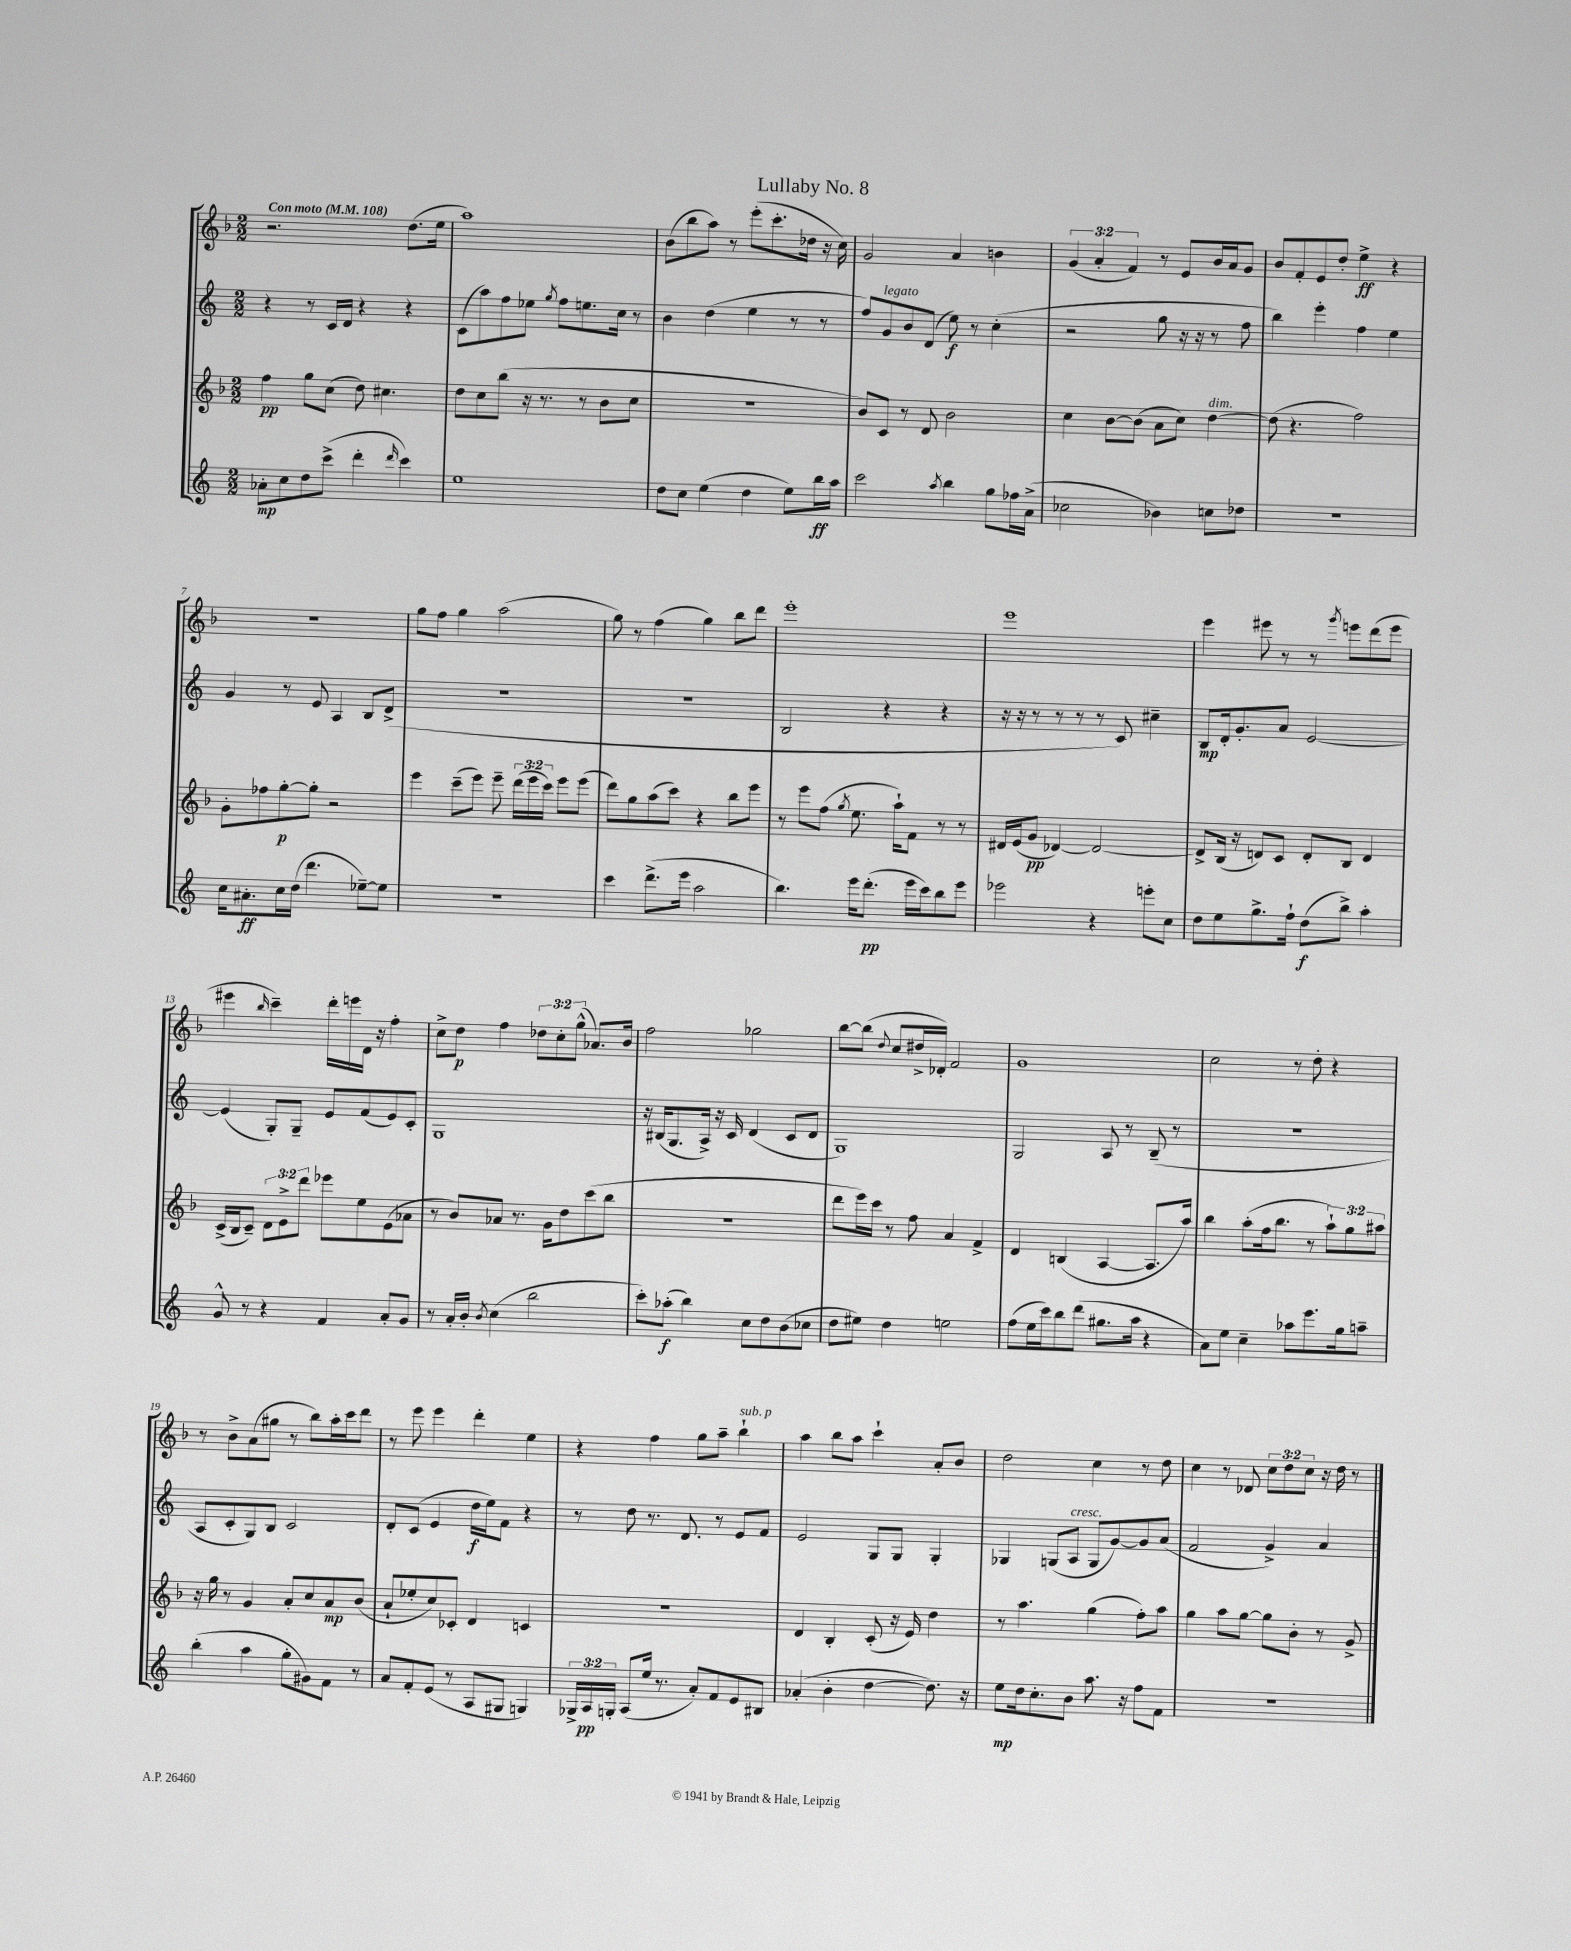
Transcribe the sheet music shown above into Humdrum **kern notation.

**kern	**dynam	**kern	**dynam	**kern	**dynam	**kern	**dynam
*part4	*part4	*part3	*part3	*part2	*part2	*part1	*part1
*staff4	*staff4	*staff3	*staff3	*staff2	*staff2	*staff1	*staff1
*clefG2	*	*clefG2	*	*clefG2	*	*clefG2	*
*k[]	*	*k[b-]	*	*k[]	*	*k[b-]	*
*M2/2	*	*M2/2	*	*M2/2	*	*M2/2	*
*MM108	*	*MM108	*	*MM108	*	*MM108	*
=1	=1	=1	=1	=1	=1	=1	=1
!	!	!	!	!	!	!LO:TX:a:B:t=Con moto	!
8a-X'\L	mp	4ff\	pp	4r	.	2.r	.
8cc\	.	.	.	.	.	.	.
8dd\	.	8gg\L	.	8r	.	.	.
(8ccc^\J	.	(8cc\J	.	16c/LL	.	.	.
.	.	.	.	16d/JJ	.	.	.
4ddd'\	.	8dd\)	.	4r	.	.	.
.	.	4.cc#X\	.	.	.	.	.
16qqddd/	.	.	.	.	.	.	.
4ccc\)	.	.	.	4r	.	(8.dd\L	.
.	.	.	.	.	.	16ee\Jk	.
=2	=2	=2	=2	=2	=2	=2	=2
1ee	.	8dd\L	.	(8c\L	.	1aa)	.
.	.	8cc\	.	8aa\)	.	.	.
.	.	(8bb-\J	.	8ff\	.	.	.
.	.	16r	.	8ee-X\J	.	.	.
.	.	8.r	.	.	.	.	.
.	.	.	.	8qgg/	.	.	.
.	.	.	.	8ff\L	.	.	.
.	.	8r	.	8.een\	.	.	.
.	.	8b-\L	.	.	.	.	.
.	.	.	.	16cc\Jk	.	.	.
.	.	8cc\J	.	8r	.	.	.
=3	=3	=3	=3	=3	=3	=3	=3
8dd\L	.	1r	.	4b\	.	(8b-\L	.
8cc\J	.	.	.	.	.	8bb-\	.
(4ee\	.	.	.	(4dd\	.	8aa\J)	.
.	.	.	.	.	.	8r	.
4dd\	.	.	.	4ee\	.	(8eee'\L	.
.	.	.	.	.	.	8.ccc'\	.
8ee\L)	.	.	.	8r	.	.	.
.	.	.	.	.	.	16dd-X\Jk	.
16bb\L	ff	.	.	8r	.	16r	.
16aa\JJ	.	.	.	.	.	16cc\)	.
=4	=4	=4	=4	=4	=4	=4	=4
2ccc\	.	8b-/L)	.	8ff/L)	.	2g/	.
!	!	!	!	!LO:TX:a:i:t=legato	!	!	!
.	.	8c/J	.	8g/	.	.	.
.	.	8r	.	8b/	.	.	.
.	.	8d/	.	(8d/J	.	.	.
8qaa/	.	.	.	.	.	.	.
4bb\	.	2b-\	.	8ee\)	f	4a/	.
.	.	.	.	8r	.	.	.
8gg\L	.	.	.	(4cc'\	.	4bn\	.
16ff-X\L	.	.	.	.	.	.	.
(16a^\JJ	.	.	.	.	.	.	.
=5	=5	=5	=5	=5	=5	=5	=5
2cc-X\	.	4cc\	.	2r	.	(6g/	.
.	.	.	.	.	.	6a'/	.
.	.	[8b-\L	.	.	.	.	.
.	.	.	.	.	.	6f/)	.
.	.	(8b-\J]	.	.	.	.	.
4b-X\)	.	8a\L	.	8gg\	.	8r	.
.	.	8cc\J)	.	16r	.	8e/L	.
.	.	.	.	16r	.	.	.
!	!	!LO:TX:a:i:t=dim.	!	!	!	!	!
8ccn\L	.	[4dd\	.	8r	.	16b-/L	.
.	.	.	.	.	.	16a/J	.
8dd-X\J	.	.	.	8ff\	.	8g/J	.
=6	=6	=6	=6	=6	=6	=6	=6
1r	.	(8dd\]	.	4bb\)	.	8b-/L	.
.	.	4.r	.	.	.	8f'/	.
.	.	.	.	4eee'\	.	8e/	.
.	.	.	.	.	.	8dd'/J	.
.	.	2ff\)	.	4ff\	.	4ee^\	ff
.	.	.	.	4ee\	.	4r	.
!!LO:LB:g=z
=7	=7	=7	=7	=7	=7	=7	=7
16cc\KL	.	8g'\L	.	4g/	.	1r	.
8.a#X'\	ff	.	.	.	.	.	.
.	.	8ff-X\	.	.	.	.	.
16cc\L	.	[8gg'\	p	8r	.	.	.
(16dd\JJ	.	.	.	.	.	.	.
4.ddd\	.	8gg'\J]	.	8e/	.	.	.
.	.	2r	.	4A/	.	.	.
[8ee-X~\L)	.	.	.	8B/L	.	.	.
8ee-\J]	.	.	.	(8d^/J	.	.	.
=8	=8	=8	=8	=8	=8	=8	=8
1r	.	4eee\	.	1r	.	8gg\L	.
.	.	.	.	.	.	8ff\J	.
.	.	(8ccc~\L	.	.	.	4gg\	.
.	.	8eee\J)	.	.	.	.	.
.	.	8eee~\	.	.	.	(2aa\	.
.	.	(24ddd\LL	.	.	.	.	.
.	.	24eee\	.	.	.	.	.
.	.	24ccc\JJ)	.	.	.	.	.
.	.	8eee\L	.	.	.	.	.
.	.	(8eee\J	.	.	.	.	.
=9	=9	=9	=9	=9	=9	=9	=9
4ccc\	.	8ddd\L)	.	1r	.	8gg\)	.
.	.	8gg\	.	.	.	8r	.
(8.ddd^\L	.	(8aa\	.	.	.	(4ff\	.
.	.	8ccc\J)	.	.	.	.	.
16eee\Jk	.	.	.	.	.	.	.
2aa\	.	4r	.	.	.	4gg\)	.
.	.	8bb-\L	.	.	.	8bb-\L	.
.	.	8eee\J	.	.	.	8ddd\J	.
=10	=10	=10	=10	=10	=10	=10	=10
4.bb\)	.	8r	.	2B/	.	1eee'	.
.	.	8eee\L	.	.	.	.	.
.	.	(8ff\J	.	.	.	.	.
.	.	8qgg/	.	.	.	.	.
16eee\KL	.	8.ee\	.	.	.	.	.
(8.ddd'\J	pp	.	.	.	.	.	.
.	.	.	.	4r	.	.	.
.	.	16aa`\KL)	.	.	.	.	.
16eee\LL	.	8f\J	.	.	.	.	.
16ccc\J)	.	.	.	.	.	.	.
8bb\	.	8r	.	4r	.	.	.
8eee\J	.	8r	.	.	.	.	.
=11	=11	=11	=11	=11	=11	=11	=11
2eee-X\	.	16d#X/LL	.	16r	.	1eee	.
.	.	(16e/J	.	16r	.	.	.
.	.	8g/J	pp	8r	.	.	.
.	.	[4d-X/)	.	8r	.	.	.
.	.	.	.	8r	.	.	.
4r	.	2d-/_	.	8r	.	.	.
.	.	.	.	8c/)	.	.	.
8eeen'\L	.	.	.	4cc#X~\	.	.	.
8cc\J	.	.	.	.	.	.	.
=12	=12	=12	=12	=12	=12	=12	=12
8dd\L	.	8d-^/L]	.	8B/L	mp	4eee\	.
8ee\	.	(16B-/Jk	.	16d'/k	.	.	.
.	.	16r	.	8.g'/	.	.	.
8.gg^\	.	8dn/L)	.	.	.	8eee#X\	.
.	.	8c/J	.	8a/J	.	8r	.
16ff`\Jk	.	.	.	.	.	.	.
(8dd\L	f	8d'/L	.	[2e/	.	8r	.
.	.	.	.	.	.	8qggg/	.
8bb^\J)	.	8B-/J	.	.	.	8eeen\L	.
4aa'\	.	4d/	.	.	.	(8ddd\	.
.	.	.	.	.	.	8eee\J	.
!!LO:LB:g=z
=13	=13	=13	=13	=13	=13	=13	=13
8g^^/	.	(16c^/LL	.	(4e/]	.	4eee#X\	.
.	.	16B-/J	.	.	.	.	.
8r	.	8c~/J)	.	.	.	.	.
.	.	.	.	.	.	16qqbb-/	.
4r	.	12d\L	.	8G'/L)	.	4ccc~\)	.
.	.	12e^\	.	.	.	.	.
.	.	.	.	8G~/J	.	.	.
.	.	12ddd\J	.	.	.	.	.
4f/	.	8eee-X\L	.	8e/L	.	16ddd'\LL	.
.	.	.	.	.	.	16eeen\	.
.	.	8ee\	.	(8f/	.	16d\JJ	.
.	.	.	.	.	.	16r	.
8a'/L	.	(8e\	.	8e/)	.	4ff'\	.
8g/J	.	8a-X\J	.	8c'/J	.	.	.
=14	=14	=14	=14	=14	=14	=14	=14
8r	.	8r	.	1G	.	8cc^\L	.
16a'/LL	.	8b-/L)	.	.	.	8dd\J	p
16b'/JJ	.	.	.	.	.	.	.
8qb/	.	.	.	.	.	.	.
(4cc\	.	8a-X/J	.	.	.	4ff\	.
.	.	8.r	.	.	.	.	.
2bb\	.	.	.	.	.	12dd-X\L	.
.	.	16g\KL	.	.	.	.	.
.	.	.	.	.	.	12cc'\	.
.	.	8dd\	.	.	.	.	.
.	.	.	.	.	.	(12gg^^\J	.
.	.	(8ccc\	.	.	.	8.a-X/L)	.
.	.	8bb-\J	.	.	.	.	.
.	.	.	.	.	.	16b-/Jk	.
=15	=15	=15	=15	=15	=15	=15	=15
8ccc'\L)	.	1r	.	16r	.	2ff\	.
.	.	.	.	(16B#X/KL	.	.	.
(8aa-X'\J	f	.	.	8.G/	.	.	.
4bb\)	.	.	.	.	.	.	.
.	.	.	.	16A^/Jk)	.	.	.
.	.	.	.	16r	.	.	.
.	.	.	.	16c/	.	.	.
8cc\L	.	.	.	(4d/	.	2gg-X\	.
8dd\	.	.	.	.	.	.	.
(8b\	.	.	.	8c/L	.	.	.
8cc-X\J	.	.	.	8d/J	.	.	.
=16	=16	=16	=16	=16	=16	=16	=16
8dd\L	.	8ddd\L	.	1G)	.	[8bb-\L	.
8ee#X\J)	.	16eee\L)	.	.	.	(8bb-\J]	.
.	.	16ccc\JJ	.	.	.	.	.
.	.	.	.	.	.	8qqdd/	.
4dd\	.	8r	.	.	.	8cc/L	.
.	.	8ff\	.	.	.	16dd#X^/L	.
.	.	.	.	.	.	16d-X'/JJ)	.
2een\	.	4a/	.	.	.	2f/	.
.	.	4f^/	.	.	.	.	.
=17	=17	=17	=17	=17	=17	=17	=17
(8ff\L	.	4d/	.	2G/	.	1g	.
16ee\L	.	.	.	.	.	.	.
16ccc\J)	.	.	.	.	.	.	.
8bb\	.	(4Bn/	.	.	.	.	.
(8ddd\J	.	.	.	.	.	.	.
8.gg#X\L	.	[4A/	.	8A/	.	.	.
.	.	.	.	8r	.	.	.
16aa\Jk	.	.	.	.	.	.	.
4r	.	8.A/L]	.	(8B~/	.	.	.
.	.	.	.	8r	.	.	.
.	.	16aa/Jk)	.	.	.	.	.
=18	=18	=18	=18	=18	=18	=18	=18
8a\L)	.	4bb-\	.	1r	.	2cc\	.
8ee\J	.	.	.	.	.	.	.
4cc~\	.	(8aa'\L	.	.	.	.	.
.	.	16ff\k	.	.	.	.	.
.	.	8.bb-\J	.	.	.	.	.
8aa-X\L	.	.	.	.	.	8r	.
8.eee\	.	8r	.	.	.	8dd'\	.
.	.	12aa`\L)	.	.	.	4r	.
16gg\k	.	.	.	.	.	.	.
.	.	12gg\	.	.	.	.	.
8aan~\J	.	.	.	.	.	.	.
.	.	12aa#X\J	.	.	.	.	.
!!LO:LB:g=z
=19	=19	=19	=19	=19	=19	=19	=19
(4bb'\	.	16r	.	8A/L	.	8r	.
.	.	16gg\	.	.	.	.	.
.	.	8r	.	8c'/	.	8b-^\L	.
4aa\	.	4g/	.	8G/)	.	(8a\	.
.	.	.	.	8B/J	.	8gg#X\J	.
8gg'\L	.	8a'/L	.	2c/	.	8r	.
8g#X\)	.	8cc/	.	.	.	8bb-\L)	.
8f\J	.	8a/	mp	.	.	16aa'\L	.
.	.	.	.	.	.	16ccc\J	.
8r	.	(8b-/J	.	.	.	8ddd\J	.
=20	=20	=20	=20	=20	=20	=20	=20
8a/L	.	8a`/L	.	8d'/L	.	8r	.
8f'/	.	8ee-X'/	.	(8c/J	.	8eee\	.
(8e/J	.	8cc/)	.	4e/	.	4eee\	.
8r	.	8c-X'/J	.	.	.	.	.
8A/L	.	4d/	.	16dd\LL	f	4ddd'\	.
.	.	.	.	16ee\J)	.	.	.
8G#X/J	.	.	.	8f\J	.	.	.
4Gn/)	.	4cn/	.	4r	.	4ee\	.
=21	=21	=21	=21	=21	=21	=21	=21
24G-X^/LL	.	1r	.	8r	.	4r	.
24A/	pp	.	.	.	.	.	.
24Gn'/JJ	.	.	.	.	.	.	.
(8A/L	.	.	.	8dd\	.	.	.
16ee/Jk	.	.	.	8.r	.	4ff\	.
8.r	.	.	.	.	.	.	.
.	.	.	.	8.d/	.	.	.
8a'/L)	.	.	.	.	.	8gg\L	.
8f/	.	.	.	8r	.	8aa~\J	.
!	!	!	!	!	!	!LO:TX:a:i:t=sub. p	!
8e/	.	.	.	8e/L	.	4bb-`\	.
8B#X/J	.	.	.	8f/J	.	.	.
=22	=22	=22	=22	=22	=22	=22	=22
(4a-X'/	.	4d/	.	2e/	.	4aa\	.
4b'\	.	4B-'/	.	.	.	8bb-\L	.
.	.	.	.	.	.	8aa\J	.
[4dd\	.	(8c'/	.	8G/L	.	4ccc`\	.
.	.	16r	.	8G/J	.	.	.
.	.	16e/)	.	.	.	.	.
8.dd\])	.	4dd\	.	4G'/	.	8a'/L	.
.	.	.	.	.	.	8b-/J	.
16r	.	.	.	.	.	.	.
=23	=23	=23	=23	=23	=23	=23	=23
8ee\L	mp	8r	.	4G-X/	.	2dd\	.
16dd\k	.	4.aa\	.	.	.	.	.
8.cc'\	.	.	.	.	.	.	.
.	.	.	.	(8Gn/L	.	.	.
!	!	!	!	!LO:TX:a:i:t=cresc.	!	!	!
8b\J	.	.	.	8A/J	.	.	.
8.aa\	.	(4gg\	.	8G/L	.	4cc\	.
.	.	.	.	[8g/)	.	.	.
16r	.	.	.	.	.	.	.
8ff\L	.	8ff'\L)	.	8g/]	.	8r	.
8f\J	.	8aa\J	.	(8a/J	.	8dd\	.
=24	=24	=24	=24	=24	=24	=24	=24
1r	.	4gg\	.	2f/	.	4cc\	.
.	.	8aa\L	.	.	.	8r	.
.	.	[8gg\J	.	.	.	8d-X/	.
.	.	8gg\L]	.	4g^/)	.	12cc\L	.
.	.	.	.	.	.	12dd\	.
.	.	8b-'\J	.	.	.	.	.
.	.	.	.	.	.	12cc\J	.
.	.	8r	.	4a/	.	16r	.
.	.	.	.	.	.	16dd\	.
.	.	8g^/	.	.	.	8r	.
==	==	==	==	==	==	==	==
*-	*-	*-	*-	*-	*-	*-	*-
